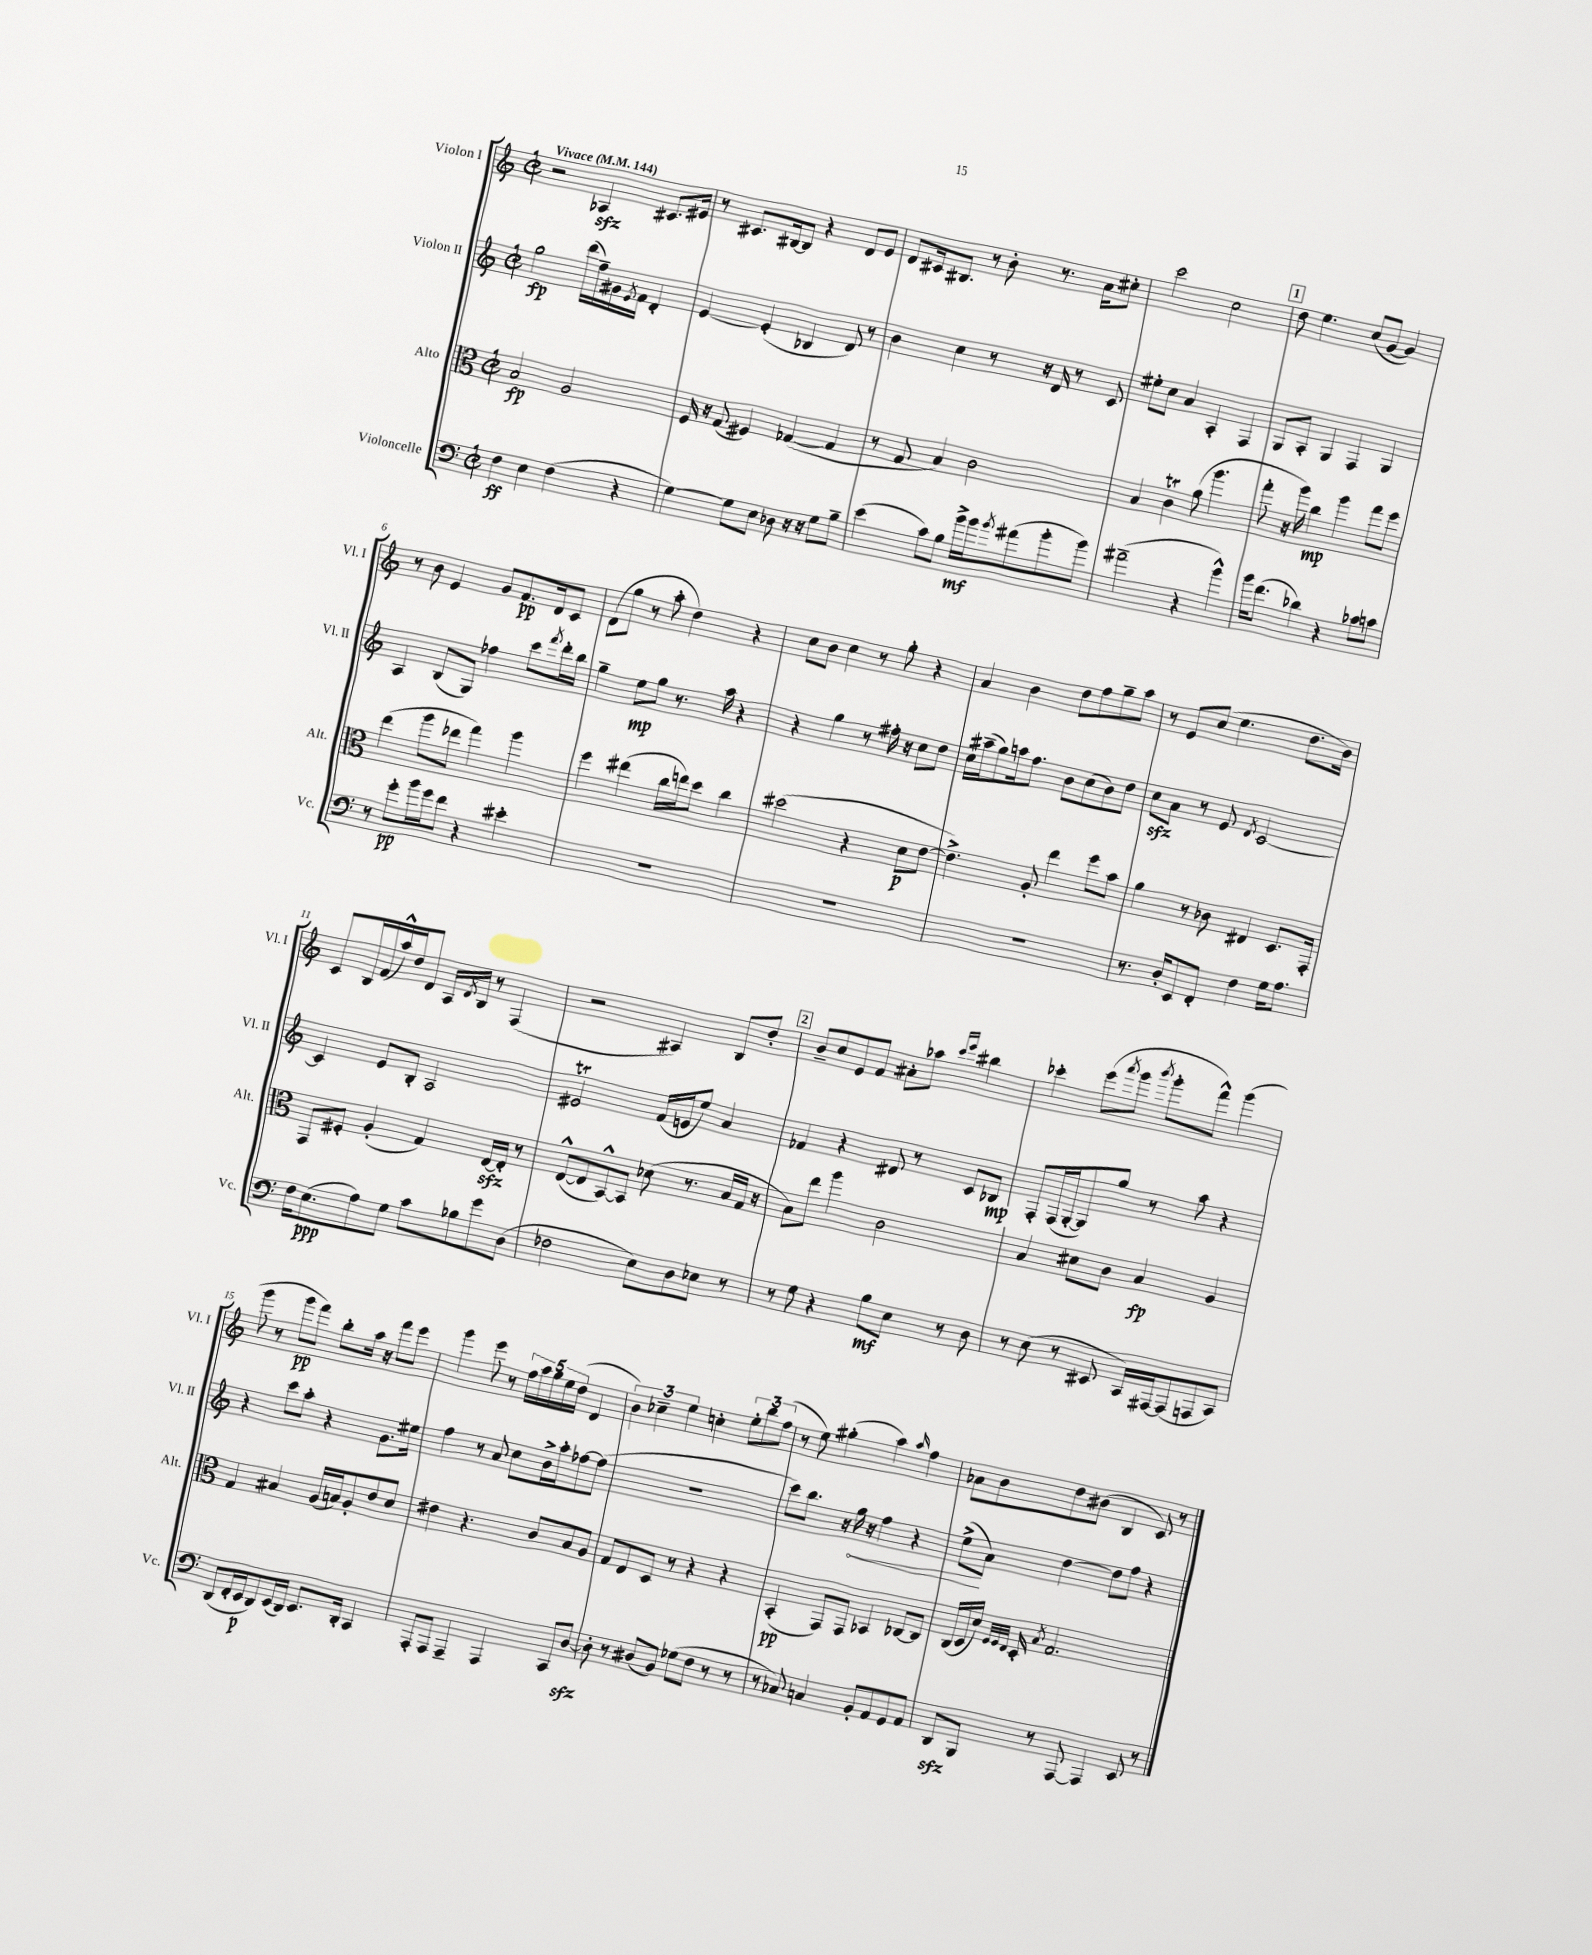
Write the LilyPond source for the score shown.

<<
\new StaffGroup <<
\new Staff = "s0" \with { instrumentName = "Violon I" shortInstrumentName = "Vl. I" } {
    \clef treble \key c \major \defaultTimeSignature \time 2/2 \tempo "Vivace" 4 = 144
    r2 aes4\sfz cis'8. eis'16 |
    r8 cis'8. bis16~ bis8 r4 d'8 e'8 |
    d'8 cis'16 bis8. r8 b'8-. r8. a'16 cis''8-. |
    c'''2 c''2 |
    \mark \markup { \box "1" } d''8 e''4. c''8( g'8~ g'4) |
    r8 b'8 e'4 g'8 f'8.\pp d'16 c'8 |
    d'8( g''8 r8 a''8-. d''4) r4 |
    c''8 b'8 c''4 r8 g''8-. r4 |
    a'4 b'4 d''8 f''8 g''8-- a''8 |
    r8 e'8 c''8( e''4. d''8. b'16) |
    c'8 b16 f'16( a''16-^) d''16 d'8 a16 \acciaccatura { d'8 } b16 r8 f4( |
    r2 ais4) b8 d''8-. |
    \mark \markup { \box "2" } b'8-- c''8 e'8 f'8 ais'8-. aes''8 \grace { c'''16 e'''16 } bis''4 |
    ces'''4-. e'''8( \acciaccatura { a'''8 } g'''8 \acciaccatura { b'''8 } g'''8-. f'''8-^) g'''4( |
    g'''8 r8 g'''8\pp f'''8) b''8-. a''16 r16 f'''8 e'''8 |
    g'''4 e'''8 r8 \tuplet 5/4 { f''16 a''16 g''16 e''16 d''16( } d'4 |
    \tuplet 3/2 { b'4) ces''4-- e''4 } c''4-. \tuplet 3/2 { e''8-. b''8 f''8( } |
    r8 e''8) gis''4-.( a''4) \grace { a''16 } f''4 |
    aes'8 b'8 d''8 bis'8( b4 c'8) r8 \bar "|." |
}
\new Staff = "s1" \with { instrumentName = "Violon II" shortInstrumentName = "Vl. II" } {
    \clef treble \key c \major \defaultTimeSignature \time 2/2
    g''2\fp d'''16( f''16--) gis'16 \acciaccatura { e'8 } f'16 d'4-. |
    e'4~ e'4-.( bes4 d'8) r8 |
    b'4 c''4 r8 r16 d'16 r8 c'8 |
    eis''8-. c''8 a'4 a4-. f4 |
    \mark \markup { \box "1" } g8 a8-. g4 f4 g4 |
    a4 b8( g8) fes''4 c'''8 \acciaccatura { f'''8 } d'''16-. b''16 |
    g''4-- e''8\mp g''8 r8. a''16 r4 |
    r4 g''4 r8 fis''16-. r16 c''8 d''8 |
    c''16 ais''16--( g''8) a''16 f''8. b'8 c''8( b'8) d''8 |
    c''8\sfz a'8 r8 e'8 \acciaccatura { d'8 } c'2~ |
    c'4 e'8 b8-. a2 |
    eis'2\trill f'16( e'16 e''8) a'4 |
    \mark \markup { \box "2" } fes'4 r4 dis'8 r8 c'8 bes8\mp |
    f8-. f16( g16~-. g8) g''8 r8 a''8 r4 |
    r4 c'''8 a''8-. r4 g'8. eis''16 |
    f''4 r8 a'8 c''8 b'16-> a''16-. fes''8~ fes''8( |
    R1 |
    c'''8) b''8. r16 \once \override Hairpin.circled-tip = ##t g''16\< r16 f''4 r4 |
    e''8->\!( a'8) d''4~ d''8 f''8 r4 \bar "|." |
}
\new Staff = "s2" \with { instrumentName = "Alto" shortInstrumentName = "Alt." } {
    \clef alto \key c \major \defaultTimeSignature \time 2/2
    b2\fp a2 |
    f16 r16 g8( fis4) ges4~( ges4 |
    r8 g8 b4) c'2 |
    b4 c'4\trill a'8( a''4. |
    \mark \markup { \box "1" } g''8-. r16 a''16) c''4\mp a''4 g''8 f''8 |
    e''4( a''8 ees''8 g''4) a''4 |
    f''4 eis''4( c''16 e''16) d''8 c''4 |
    dis''2( r4 d'8\p e'8~ |
    e'4.->) a8-. e''4 f''8 b'8 |
    a'4 r8 ces'8 eis4 d8. g,16-. |
    g,8 fis8-. a4-.( g4) e16~\sfz e16-. r8 |
    e8~-^( e8 b,8~-^) b,8 des'8( r8. b16 g16 r16 |
    \mark \markup { \box "2" } b8) e''8 a''4 c'2 |
    b4 dis'8 c'8 b4\fp a4 |
    g4 bis4 a16( b16) a8-. e'8 d'8 |
    eis'4 r4. c'8 b8 a8 |
    g8 e8 d8 r8 r4 r4 |
    b,4-.\pp( g,8) g,8 bes,4 ces8~ ces8 |
    c16( d16 d'16) \grace { f32 f32 e32 } d16-. \acciaccatura { b8 } g2. \bar "|." |
}
\new Staff = "s3" \with { instrumentName = "Violoncelle" shortInstrumentName = "Vc." } {
    \clef bass \key c \major \defaultTimeSignature \time 2/2
    f4\ff e4 f4( r4 |
    g4~) g8 e8 des8 r16 r16 g8 b8-- |
    e'4( c'8) b8 b'16->\mf b'16 \acciaccatura { b'8 } ais'8( b'8-. b'8) |
    ais'2--( r4 b'4-^) |
    \mark \markup { \box "1" } b'16 f'8.( des'4) r4 ces'8 c'8 |
    r8 g'8-.\pp b'16 g'16 f'8 r4 eis'4-. |
    R1 |
    R1 |
    R1 |
    r8. d16-. e,8 f,8-. f4 g16 a8. |
    f16 e8.\ppp( a8) g8 c'8 bes8 g'8 d8( |
    fes2 e8) d8 ees8 r8 |
    \mark \markup { \box "2" } r8 g8 r4 b8\mf e8 r8 d8 |
    r8 e8( r8 eis,8 c,16) ais,,16~ ais,,8( a,,8 c,8) |
    d,8( f,16-. e,16\p d,8) e,16( d,16) e,8. d,16-. c,4 |
    a,,8-. a,,8 a,,4-- a,,4 c,8 d8~\sfz |
    d8-. r8 dis8( b,8) ges8( f8 r8 r8 |
    r8 ces8) c4 b,8-. a,8 g,8 a,8 |
    d,8\sfz b,,8 r8 a,,8~ a,,4 e,8 r8 \bar "|." |
}
>>
>>
